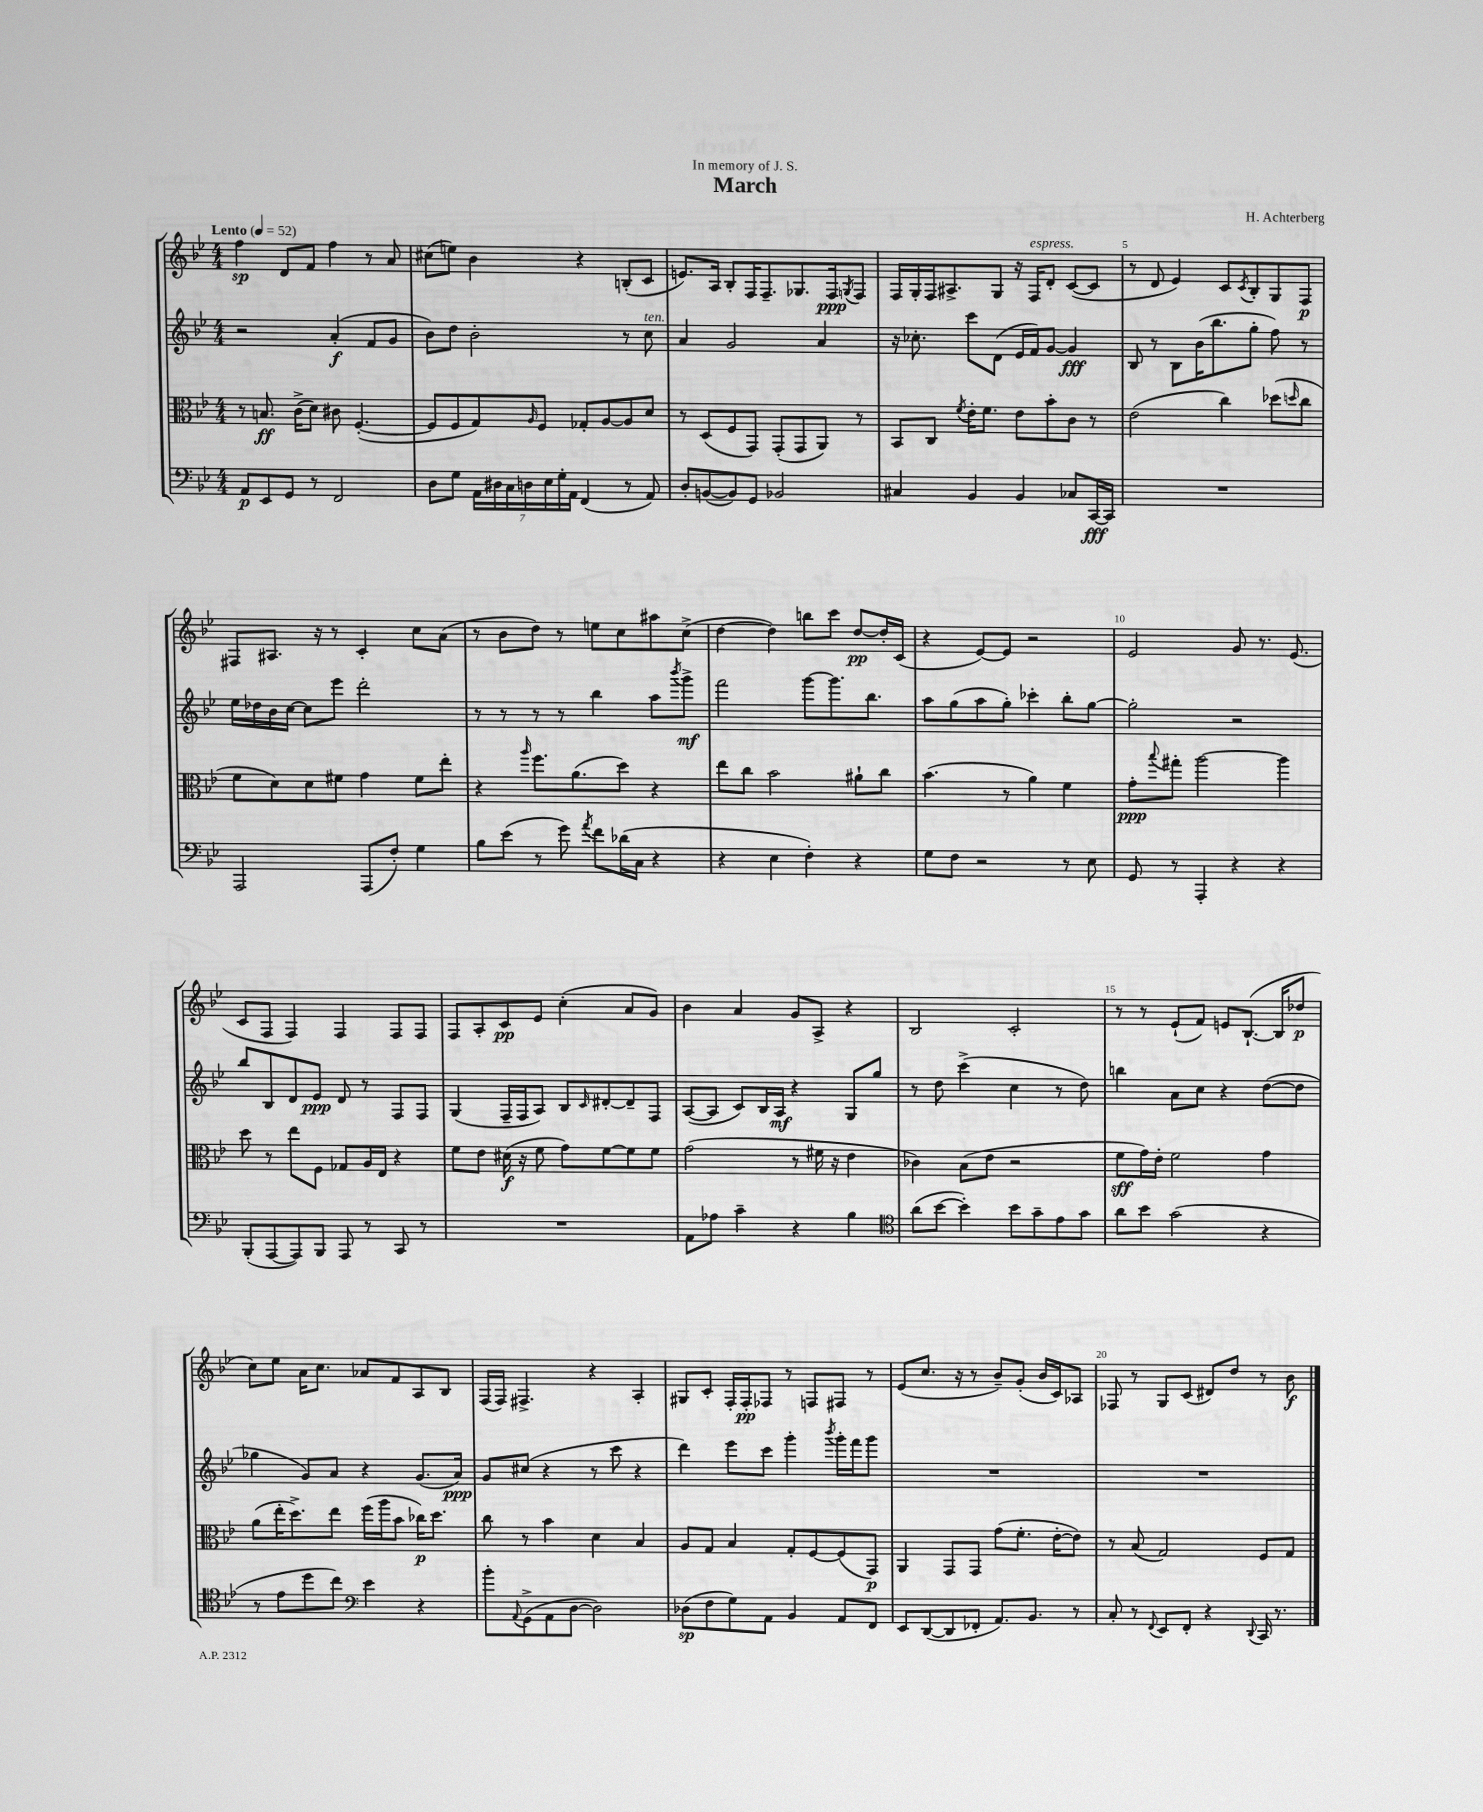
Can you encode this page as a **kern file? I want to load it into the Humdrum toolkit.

**kern	**dynam	**kern	**dynam	**kern	**dynam	**kern	**dynam
*part4	*part4	*part3	*part3	*part2	*part2	*part1	*part1
*staff4	*staff4	*staff3	*staff3	*staff2	*staff2	*staff1	*staff1
*clefF4	*	*clefC3	*	*clefG2	*	*clefG2	*
*k[b-e-]	*	*k[b-e-]	*	*k[b-e-]	*	*k[b-e-]	*
*M4/4	*	*M4/4	*	*M4/4	*	*M4/4	*
*MM52	*	*MM52	*	*MM52	*	*MM52	*
=1	=1	=1	=1	=1	=1	=1	=1
!	!	!	!	!	!	!LO:TX:a:B:t=Lento	!
8AA/L	p	8r	.	2r	.	4ff\	sp
8EE-/	.	8.Bn/	ff	.	.	.	.
8GG/J	.	.	.	.	.	8d/L	.
.	.	(16c^\KL	.	.	.	.	.
8r	.	8d\J)	.	.	.	8f/J	.
2FF/	.	8c#X\	.	(4a'/	f	4ff\	.
.	.	([4.F'/	.	.	.	.	.
.	.	.	.	8f/L	.	8r	.
.	.	.	.	8g/J	.	8a/	.
=2	=2	=2	=2	=2	=2	=2	=2
8D\L	.	8F/L]	.	8b-\L)	.	(8cc#X\L	.
8G\J	.	8F/	.	8dd\J	.	8een\J)	.
28AA\LL	.	8G/)	.	2b-'\	.	4b-\	.
28D#X\	.	.	.	.	.	.	.
28C\	.	.	.	.	.	.	.
28Dn\	.	.	.	.	.	.	.
.	.	16qqA/	.	.	.	.	.
.	.	8F/J	.	.	.	.	.
28E-\	.	.	.	.	.	.	.
28G'\	.	.	.	.	.	.	.
28AA\JJ	.	.	.	.	.	.	.
(4FF/	.	8G-X'/L	.	.	.	4r	.
.	.	[8A/	.	.	.	.	.
8r	.	8A/]	.	8r	.	(8Bn'/L	.
!	!	!	!	!LO:TX:a:i:t=ten.	!	!	!
8AA/)	.	8d/J	.	8cc\	.	8c/J	.
=3	=3	=3	=3	=3	=3	=3	=3
8D'/L	.	8r	.	4a/	.	8.en/L)	.
([8BBn/	.	(8D/L	.	.	.	.	.
.	.	.	.	.	.	16A/Jk	.
8BB/])	.	8F/	.	2g/	.	8B-'/L	.
8GG/J	.	8GG/J)	.	.	.	16F/K	.
.	.	.	.	.	.	8.F~/	.
2BB-X/	.	(8GG'/L	.	.	.	.	.
.	.	8GG/	.	.	.	8.G-X/	.
.	.	8AA/J)	.	4a/	.	.	.
.	.	.	.	.	.	16F/k	ppp
.	.	.	.	.	.	8qGn/	.
.	.	8r	.	.	.	8F/J	.
=4	=4	=4	=4	=4	=4	=4	=4
4C#X/	.	8BB-/L	.	16r	.	16F/LL	.
.	.	.	.	8.cc-X'\	.	16G'/	.
.	.	8C/J	.	.	.	16F/J	.
.	.	.	.	.	.	8.A#X^/	.
.	.	8qf/	.	.	.	.	.
4BB-/	.	16e-'\KL	.	8ccc\L	.	.	.
.	.	8.f\J	.	.	.	.	.
.	.	.	.	(8d\J	.	8G/J	.
4BB-/	.	8e-\L	.	16e-/LL	.	16r	.
!	!	!	!	!	!	!LO:TX:a:i:t=espress.	!
.	.	.	.	16f/J)	.	16F/KL	.
.	.	8b-'\	.	[8g/J	.	8d'/J	.
8C-X/L	.	8c\J	.	4g/]	fff	([8c/L	.
[16CC/L	fff	8r	.	.	.	8c/J]	.
16CC/JJ]	.	.	.	.	.	.	.
=5	=5	=5	=5	=5	=5	=5	=5
1r	.	(2e-\	.	8B-/	.	8r	.
.	.	.	.	8r	.	8d/	.
.	.	.	.	8B-\L	.	4e-/)	.
.	.	.	.	(16b-\K	.	.	.
.	.	.	.	8.bb-\	.	.	.
.	.	4cc\)	.	.	.	8c/L	.
.	.	.	.	.	.	8qc/	.
.	.	.	.	8gg'\J	.	8B-'/	.
.	.	(8dd-X\L	.	8ff\)	.	8G/	.
.	.	16qqddn/	.	.	.	.	.
.	.	8cc\J	.	8r	.	8F/J	p
!!LO:LB:g=z
=6	=6	=6	=6	=6	=6	=6	=6
2AAA/	.	8f\L	.	16ee-\LL	.	8F#X/L	.
.	.	.	.	16dd-X\	.	.	.
.	.	8d\)	.	16b-\	.	8.A#X/J	.
.	.	.	.	[16cc\JJ	.	.	.
.	.	8d\	.	8cc\L]	.	.	.
.	.	.	.	.	.	16r	.
.	.	8f#X\J	.	8eee-\J	.	8r	.
(8AAA/L	.	4g\	.	2ddd'\	.	4c'/	.
8F'/J)	.	.	.	.	.	.	.
4G\	.	8f#\L	.	.	.	8cc\L	.
.	.	8ee-'\J	.	.	.	(8a\J	.
=7	=7	=7	=7	=7	=7	=7	=7
8B-\L	.	4r	.	8r	.	8r	.
(8e-\J	.	.	.	8r	.	8b-\L	.
.	.	16qqaa/	.	.	.	.	.
8r	.	8.ff\L	.	8r	.	8dd\J)	.
8g\)	.	.	.	8r	.	8r	.
.	.	(8.a\	.	.	.	.	.
8qa/	.	.	.	.	.	.	.
8f\L	.	.	.	4bb-\	.	8een\L	.
(16d-X\L	.	8dd\J)	.	.	.	8cc\	.
16C\JJ	.	.	.	.	.	.	.
4r	.	4r	.	8aa\L	.	8aa#X\	.
.	.	.	.	8qbbb-/	.	.	.
.	.	.	.	8ggg^\J	mf	(8cc^\J	.
=8	=8	=8	=8	=8	=8	=8	=8
4r	.	8ee-\L	.	2fff\	.	[4dd\	.
.	.	8cc\J	.	.	.	.	.
4E-\	.	2b-\	.	.	.	4dd\])	.
4F'\)	.	.	.	[8ggg\L	.	8bbn\L	.
.	.	.	.	8.ggg\]	.	8ccc\J	.
4r	.	8a#X`\L	.	.	.	[8dd/L	pp
.	.	.	.	8.bb-\J	.	.	.
.	.	8cc\J	.	.	.	16dd'/L]	.
.	.	.	.	.	.	(16c/JJ	.
=9	=9	=9	=9	=9	=9	=9	=9
8G\L	.	(4.b-\	.	8aa\L	.	4r	.
8F\J	.	.	.	(8gg\	.	.	.
2r	.	.	.	8aa\	.	[8e-/L)	.
.	.	8r	.	8gg'\J)	.	8e-/J]	.
.	.	4a\)	.	4ccc-X'\	.	2r	.
8r	.	4f\	.	8bb-'\L	.	.	.
8E-\	.	.	.	[8gg\J	.	.	.
=10	=10	=10	=10	=10	=10	=10	=10
8GG/	.	8g'\L	ppp	2gg'\]	.	2e-/	.
.	.	8qqbb-/	.	.	.	.	.
8r	.	8gg#X'\J	.	.	.	.	.
4AAA'/	.	[2aa\	.	.	.	.	.
4r	.	.	.	2r	.	8g/	.
.	.	.	.	.	.	8.r	.
4r	.	4aa\]	.	.	.	.	.
.	.	.	.	.	.	(8.e-/	.
!!LO:LB:g=z
=11	=11	=11	=11	=11	=11	=11	=11
(8BBB-'/L	.	8dd\	.	8bb-/L	.	8c/L	.
[8AAA/	.	8r	.	8B-/	.	8F/J	.
8AAA/])	.	8ee-\L	.	8d/	.	4F/)	.
8BBB-/J	.	8F\J	.	8e-/J	ppp	.	.
8AAA/	.	8G-X/L	.	8d/	.	4F/	.
8r	.	16A/L	.	8r	.	.	.
.	.	16E-/JJ	.	.	.	.	.
8CC/	.	4r	.	8F/L	.	8F/L	.
8r	.	.	.	8F/J	.	8F/J	.
=12	=12	=12	=12	=12	=12	=12	=12
1r	.	8f\L	.	(4G/	.	8F/L	.
.	.	8e-\J	.	.	.	8A'/	.
.	.	(16d#X\	f	16F~/LL	.	8c/	pp
.	.	16r	.	16F/J	.	.	.
.	.	8f\	.	8A/J)	.	8e-/J	.
.	.	8g\L)	.	8B-/L	.	(4cc'\	.
.	.	.	.	16qqc/	.	.	.
.	.	[8f\	.	[8d#X'/	.	.	.
.	.	8f\]	.	8d#~/]	.	8a/L	.
.	.	8f\J	.	8F/J	.	8g/J)	.
=13	=13	=13	=13	=13	=13	=13	=13
8AA\L	.	(2g\	.	([8A/L	.	4b-\	.
8A-X\J	.	.	.	8A/J]	.	.	.
4c~\	.	.	.	8c/L)	.	4a/	.
.	.	.	.	16B-/L	.	.	.
.	.	.	.	16A/JJ	mf	.	.
4r	.	8r	.	4r	.	8g/L	.
.	.	16f#X\	.	.	.	8A^/J	.
.	.	16r	.	.	.	.	.
4B-\	.	4e-\	.	8G/L	.	4r	.
.	.	.	.	8gg/J	.	.	.
=14	=14	=14	=14	=14	=14	=14	=14
*clefC4	*	*	*	*	*	*	*
(8a\L	.	4c-X\)	.	8r	.	2B-/	.
[8b-\J	.	.	.	8dd\	.	.	.
4b-'\])	.	(8B-\L	.	(4ccc^\	.	.	.
.	.	8e-\J	.	.	.	.	.
8b-\L	.	2r	.	4cc\	.	2c'/	.
8g~\	.	.	.	.	.	.	.
8e-\	.	.	.	8r	.	.	.
8g\J	.	.	.	8dd\)	.	.	.
=15	=15	=15	=15	=15	=15	=15	=15
8a\L	.	8f\L	sff	4bbn\	.	8r	.
8b-\J	.	16g\L)	.	.	.	8r	.
.	.	16e-'\JJ	.	.	.	.	.
(2g\	.	2f\	.	8a\L	.	(8e-`/L	.
.	.	.	.	8cc\J	.	8f/J)	.
.	.	.	.	4r	.	8en/L	.
.	.	.	.	.	.	([8.B-`/J	.
4r	.	4g\	.	([8dd\L	.	.	.
.	.	.	.	.	.	16B-/KL]	.
.	.	.	.	8dd\J]	.	8dd-X/J	p
!!LO:LB:g=z
=16	=16	=16	=16	=16	=16	=16	=16
8r	.	(8a\L	.	4gg-X\	.	8cc\L)	.
8e-\L	.	16ee-'\K	.	.	.	8ee-\J	.
.	.	8.dd^\)	.	.	.	.	.
8dd\	.	.	.	8g/L)	.	16a\KL	.
.	.	.	.	.	.	8.cc\J	.
8cc\J)	.	8ee-\J	.	8a/J	.	.	.
*clefF4	*	*	*	*	*	*	*
4e-\	.	(16ff\LL	.	4r	.	8a-X/L	.
.	.	16aa\J	.	.	.	.	.
.	.	8b-\J	.	.	.	8f/	.
4r	.	16cc-X\KL)	p	(8.g/L	.	8A/	.
.	.	8.dd\J	.	.	.	.	.
.	.	.	.	.	.	8B-/J	.
.	.	.	.	16a/Jk)	ppp	.	.
=17	=17	=17	=17	=17	=17	=17	=17
8b-'\L	.	8cc\	.	8g/L	.	(16F/LL	.
.	.	.	.	.	.	16F/JJ)	.
8qqAA/	.	.	.	.	.	.	.
(8GG^\	.	8r	.	(8cc#X/J	.	4.F#X^/	.
8AA\	.	4b-\	.	4r	.	.	.
[8D\J	.	.	.	.	.	.	.
2D\])	.	4d\	.	8r	.	4r	.
.	.	.	.	8ccc\	.	.	.
.	.	4B-/	.	4r	.	4A'/	.
=18	=18	=18	=18	=18	=18	=18	=18
(8D-X\L	sp	8A/L	.	4ddd\)	.	8G#X/L	.
8F\	.	8G/J	.	.	.	8c'/J	.
8G\)	.	4B-/	.	8eee-\L	.	16F'/LL	.
.	.	.	.	.	.	16F'/J	pp
8AA\J	.	.	.	8ccc\J	.	8F-X/J	.
4BB-/	.	8G'/L	.	4ggg'\	.	8r	.
.	.	[8F/	.	.	.	8Fn/L	.
.	.	.	.	8qbbb-/	.	.	.
8AA/L	.	(8F/]	.	16ggg'\LL	.	8F#X/J	.
.	.	.	.	16fff\J	.	.	.
8FF/J	.	8GG/J)	p	8ggg\J	.	8r	.
=19	=19	=19	=19	=19	=19	=19	=19
8EE-/L	.	4AA/	.	1r	.	(8e-/L	.
([8DD/	.	.	.	.	.	8.cc/J	.
8DD/]	.	8GG/L	.	.	.	.	.
.	.	.	.	.	.	16r	.
8FF-X'/J	.	8GG/J	.	.	.	8r	.
8.AA/L)	.	(8g\L	.	.	.	8b-~/L)	.
.	.	8.f'\J	.	.	.	(8g'/J	.
8.BB-/J	.	.	.	.	.	.	.
.	.	.	.	.	.	16b-/LL	.
.	.	[16e-'\KL	.	.	.	16c/J)	.
8r	.	8e-\J])	.	.	.	8A-X/J	.
=20	=20	=20	=20	=20	=20	=20	=20
8C'/	.	8r	.	1r	.	8F-X/	.
8r	.	(8B-/	.	.	.	8r	.
8qqFF/	.	.	.	.	.	.	.
8EE-/L	.	2G/)	.	.	.	8G/L	.
8FF'/J	.	.	.	.	.	(8c/J	.
4r	.	.	.	.	.	8d#X/L)	.
.	.	.	.	.	.	8dd/J	.
8qqDD/	.	.	.	.	.	.	.
16CC/	.	8F/L	.	.	.	8r	.
8.r	.	.	.	.	.	.	.
.	.	8G/J	.	.	.	8b-\	f
==	==	==	==	==	==	==	==
*-	*-	*-	*-	*-	*-	*-	*-
